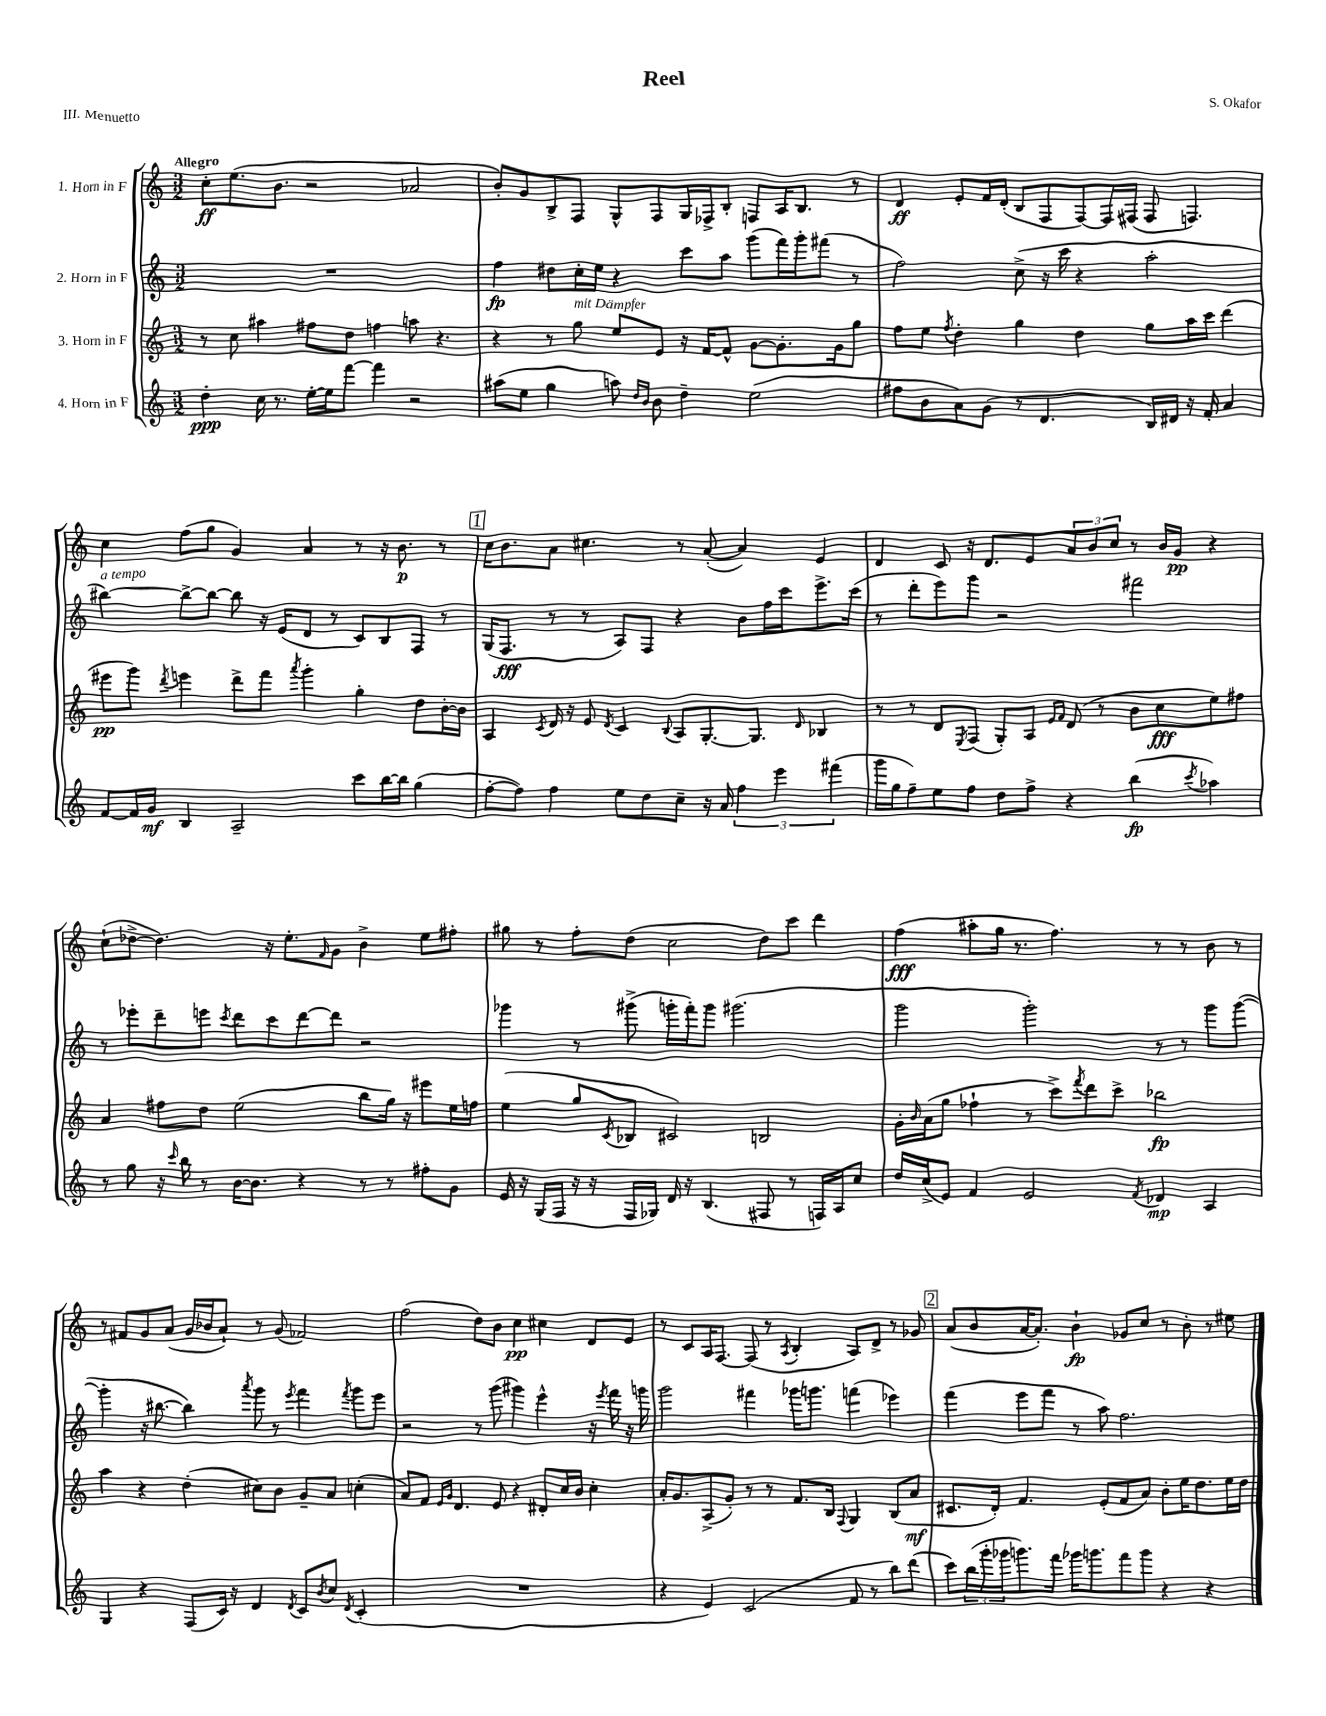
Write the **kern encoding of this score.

**kern	**dynam	**kern	**dynam	**kern	**dynam	**kern	**dynam
*part4	*part4	*part3	*part3	*part2	*part2	*part1	*part1
*staff4	*staff4	*staff3	*staff3	*staff2	*staff2	*staff1	*staff1
*I"4. Horn in F	*	*I"3. Horn in F	*	*I"2. Horn in F	*	*I"1. Horn in F	*
*clefG2	*	*clefG2	*	*clefG2	*	*clefG2	*
*k[]	*	*k[]	*	*k[]	*	*k[]	*
*M3/2	*	*M3/2	*	*M3/2	*	*M3/2	*
=1	=1	=1	=1	=1	=1	=1	=1
!	!	!	!	!	!	!LO:TX:a:B:t=Allegro	!
4dd'\	ppp	8r	.	1.r	.	8cc'\L	ff
.	.	8cc\	.	.	.	(8.ee\	.
16cc\	.	4aa#X\	.	.	.	.	.
8.r	.	.	.	.	.	8.b\J	.
[16ee'\LL	.	8ff#X\L	.	.	.	2r	.
16ee\J]	.	.	.	.	.	.	.
[8fff\J	.	8dd\J	.	.	.	.	.
4fff\]	.	4ffn\	.	.	.	.	.
2r	.	8aan\	.	.	.	2a-X/	.
.	.	4.r	.	.	.	.	.
=2	=2	=2	=2	=2	=2	=2	=2
(8aa#X\L	.	4r	.	4ff\	fp	8b'/L)	.
8ee\J	.	.	.	.	.	8g/	.
4gg\	.	8r	.	8dd#X\L	.	8B^/	.
!	!	!LO:TX:a:i:t=mit Dämpfer	!	!	!	!	!
.	.	8gg\	.	16cc'\L	.	8F/J	.
.	.	.	.	16ee\JJ	.	.	.
8aan\)	.	8ee/L	.	4r	.	8G^^/L	.
16qqdd/LL	.	.	.	.	.	.	.
16qqb/JJ	.	.	.	.	.	.	.
8b\	.	8e/J	.	.	.	8F/	.
4dd~\	.	16r	.	8ccc\L	.	16G/L	.
.	.	[16f/KL	.	.	.	16F-X^/J	.
.	.	8f^^/J]	.	8aa\J	.	8B'/J	.
(2ee\	.	[8g\L	.	(8ggg\L	.	8Fn/L	.
.	.	8.g'\]	.	16fff\L)	.	16A/K	.
.	.	.	.	16ggg'\J	.	8.B/J	.
.	.	.	.	(8fff#X\J	.	.	.
.	.	16g\k	.	.	.	.	.
.	.	8gg\J	.	8r	.	8r	.
=3	=3	=3	=3	=3	=3	=3	=3
8ff#X\L	.	8ff\L	.	2ff\)	.	4d/	ff
8b\	.	8ee\J	.	.	.	.	.
.	.	8qff/	.	.	.	.	.
8a\)	.	4dd'\	.	.	.	8e'/L	.
(8g\J	.	.	.	.	.	16f/L	.
.	.	.	.	.	.	(16d'/JJ	.
8r	.	4gg\	.	(8cc^\	.	8B/L	.
4.d/	.	.	.	16r	.	8F/	.
.	.	.	.	16ccc\	.	.	.
.	.	4dd\	.	4r	.	[8F/)	.
.	.	.	.	.	.	16F/L]	.
.	.	.	.	.	.	(16F#X/JJ	.
16B/LL)	.	8gg\L	.	2aa'\	.	8F#/	.
16d#X/JJ	.	.	.	.	.	.	.
16r	.	16aa\L	.	.	.	4.Fn/)	.
16f'/	.	16ccc\JJ	.	.	.	.	.
4a/	.	(4ddd\	.	.	.	.	.
!!LO:LB:g=z
=4	=4	=4	=4	=4	=4	=4	=4
!	!	!	!	!LO:TX:a:i:t=a tempo	!	!	!
[8f/L	.	8eee#X\L	pp	[4bb#X\)	.	4cc\	.
16f/L]	.	8ggg\J)	.	.	.	.	.
16g/JJ	mf	.	.	.	.	.	.
.	.	8qddd/	.	.	.	.	.
4B/	.	4eeen\	.	8bb#^\L_	.	(8ff\L	.
.	.	.	.	8bb#\J_	.	8gg\J	.
2A~/	.	8ddd^\L	.	8bb#\]	.	4g/)	.
.	.	8fff\J	.	16r	.	.	.
.	.	.	.	(16e/KL	.	.	.
.	.	8qaaa/	.	.	.	.	.
.	.	4ggg'\	.	8d/J	.	4a/	.
.	.	.	.	8r	.	.	.
8ccc\L	.	4gg'\	.	8c/L)	.	8r	.
[16bb\L	.	.	.	8B/	.	16r	.
16bb\JJ]	.	.	.	.	.	8.b\	p
(4gg\	.	8dd\L	.	8F/J	.	.	.
.	.	[16b'\L	.	8r	.	8r	.
.	.	16b\JJ]	.	.	.	.	.
!!LO:REH:place=s1:t=1
=5	=5	=5	=5	=5	=5	=5	=5
[8ff'\L	.	4A/	.	(16G/KL	.	16cc\KL	.
.	.	.	.	8.F/J	fff	8.b\	.
8ff\J])	.	.	.	.	.	.	.
.	.	8qc/	.	.	.	.	.
4ff\	.	16d/	.	8r	.	8a\J	.
.	.	16r	.	.	.	.	.
.	.	8e/	.	8r	.	4.cc#X\	.
.	.	8qd/	.	.	.	.	.
8ee\L	.	4c/	.	8A/L)	.	.	.
8dd\	.	.	.	8F/J	.	.	.
.	.	8qqB/	.	.	.	.	.
8cc~\J	.	8A/L	.	4r	.	8r	.
16r	.	[8.G'/	.	.	.	([8a'/	.
16a/	.	.	.	.	.	.	.
6ff\	.	.	.	8b\L	.	4a/])	.
.	.	8.G/J]	.	.	.	.	.
.	.	.	.	16ff\L	.	.	.
6eee\	.	.	.	.	.	.	.
.	.	.	.	16ccc\J	.	.	.
.	.	16qqd/	.	.	.	.	.
.	.	4B-X/	.	8.eee^\	.	4e/	.
(6fff#X\	.	.	.	.	.	.	.
.	.	.	.	(16ccc\Jk	.	.	.
=6	=6	=6	=6	=6	=6	=6	=6
16ggg\LL	.	8r	.	8r	.	4d/	.
16gg\J	.	.	.	.	.	.	.
8ff~\)	.	8r	.	8ddd'\L	.	.	.
8ee\	.	8d/L	.	8eee\)	.	8c/	.
.	.	8qE/	.	.	.	.	.
8ff\J	.	(8F/J	.	8ggg\J	.	16r	.
.	.	.	.	.	.	8.d/L	.
8dd\L	.	8G'/L)	.	2r	.	.	.
8ff^\J	.	8A/J	.	.	.	8e/	.
.	.	16qqe/LL	.	.	.	.	.
.	.	16qqf/JJ	.	.	.	.	.
4r	.	(8d/	.	.	.	12a/	.
.	.	.	.	.	.	12b/	.
.	.	8r	.	.	.	.	.
.	.	.	.	.	.	12cc/J	.
(4bb\	fp	8b\L	.	2fff#X\	.	8r	.
.	.	8cc\	fff	.	.	16b/LL	.
.	.	.	.	.	.	16g/JJ	pp
8qccc/	.	.	.	.	.	.	.
4aa-X\)	.	8ee\)	.	.	.	4r	.
.	.	8ff#X\J	.	.	.	.	.
!!LO:LB:g=z
=7	=7	=7	=7	=7	=7	=7	=7
8r	.	4a/	.	8r	.	(8cc`\L	.
8gg\	.	.	.	8eee-X'\L	.	[8dd-X^\J	.
16r	.	8ff#X\L	.	8ddd~\	.	4.dd-\])	.
16qqccc/	.	.	.	.	.	.	.
16bb\	.	.	.	.	.	.	.
8r	.	8dd\J	.	8eeen\J	.	.	.
.	.	.	.	8qccc/	.	.	.
[16b\KL	.	(2ee\	.	8ddd\L	.	.	.
8.b\J]	.	.	.	.	.	.	.
.	.	.	.	8ccc\	.	16r	.
.	.	.	.	.	.	8.ee'\L	.
4r	.	.	.	[8ddd\	.	.	.
.	.	.	.	.	.	16qqf/	.
.	.	.	.	8ddd\J]	.	8g\J	.
8r	.	8bb\L	.	2r	.	4b^\	.
8r	.	16gg\Jk)	.	.	.	.	.
.	.	16r	.	.	.	.	.
8ff#X'\L	.	8eee#X\L	.	.	.	8ee\L	.
8g\J	.	16ee\L	.	.	.	8ff#X'\J	.
.	.	16ffn\JJ	.	.	.	.	.
=8	=8	=8	=8	=8	=8	=8	=8
16e/	.	(4ee\	.	4ggg-X\	.	8gg#X\	.
16r	.	.	.	.	.	.	.
(16G/LL	.	.	.	.	.	8r	.
16F/JJ	.	.	.	.	.	.	.
16r	.	8gg/L	.	8r	.	8ff'\L	.
16r	.	.	.	.	.	.	.
.	.	8qc/	.	.	.	.	.
16F/LL	.	8B-X/J	.	(8ggg#X^\	.	(8dd\J	.
16G-X/JJ)	.	.	.	.	.	.	.
16d/	.	2c#X/)	.	16gggn'\LL	.	2cc\	.
16r	.	.	.	16fff'\J)	.	.	.
(4.B/	.	.	.	8ggg\J	.	.	.
.	.	.	.	(2.ggg#X\	.	.	.
8F#X/	.	2Bn/	.	.	.	8dd\L)	.
8r	.	.	.	.	.	8ccc\J	.
16Fn/LL)	.	.	.	.	.	4ddd\	.
16A/J	.	.	.	.	.	.	.
8cc/J	.	.	.	.	.	.	.
=9	=9	=9	=9	=9	=9	=9	=9
16dd/LL	.	16g'\LL	.	2ggg\	.	(4ff\	fff
.	.	16qqb/	.	.	.	.	.
(16cc^/J	.	(16a\J	.	.	.	.	.
8e/J)	.	8gg\J	.	.	.	.	.
4f/	.	4ff-X`\	.	.	.	8aa#X'\L	.
.	.	.	.	.	.	16gg\Jk	.
.	.	.	.	.	.	8.r	.
2e/	.	8r	.	2ggg'\)	.	.	.
.	.	8ccc^\L)	.	.	.	4.ff\)	.
.	.	8qfff/	.	.	.	.	.
.	.	8ddd\	.	.	.	.	.
.	.	8ccc^\J	.	.	.	.	.
8qf/	.	.	.	.	.	.	.
4d-X/	mp	2bb-X\	fp	8r	.	8r	.
.	.	.	.	8r	.	8r	.
4A/	.	.	.	8ggg\L	.	8b\	.
.	.	.	.	([8ggg\J	.	8r	.
!!LO:LB:g=z
=10	=10	=10	=10	=10	=10	=10	=10
4G/	.	4aa\	.	4ggg'\]	.	8r	.
.	.	.	.	.	.	8f#X/L	.
4r	.	4r	.	16r	.	8g/	.
.	.	.	.	[8.bb#X\	.	.	.
.	.	.	.	.	.	(8a/J	.
(8F/L	.	(4dd'\	.	4bb#\])	.	16g/LL	.
.	.	.	.	.	.	16b-X/J	.
16c/Jk)	.	.	.	.	.	8a`/J)	.
16r	.	.	.	.	.	.	.
.	.	.	.	8qaaa/	.	.	.
4d/	.	8cc#X\L)	.	8ggg\	.	8r	.
.	.	8b\J	.	8r	.	(8g/	.
8qd/	.	.	.	8qeee/	.	.	.
8c/L	.	8g~/L	.	4fff\	.	2f-X/)	.
8qb/	.	.	.	.	.	.	.
8cc/J	.	8a/J	.	.	.	.	.
8qd/	.	.	.	8qfff/	.	.	.
(4c'/	.	(4ccn'\	.	8ggg\L	.	.	.
.	.	.	.	8eee\J	.	.	.
=11	=11	=11	=11	=11	=11	=11	=11
1.r	.	8a/L)	.	2r	.	(2ff\	.
.	.	8f/J	.	.	.	.	.
.	.	16qqe/LL	.	.	.	.	.
.	.	16qqg/JJ	.	.	.	.	.
.	.	4.d/	.	.	.	.	.
.	.	.	.	8r	.	8dd\L)	.
.	.	8e/	.	(8ggg\	.	8b\J	.
.	.	4r	.	4ggg#X\)	.	4cc\	pp
.	.	8d#X'/L	.	4eee^^\	.	4cc#X\	.
.	.	16cc/L	.	.	.	.	.
.	.	16b/JJ	.	.	.	.	.
.	.	4cc'\	.	16r	.	8d/L	.
.	.	.	.	8qeee/	.	.	.
.	.	.	.	16fff\	.	.	.
.	.	.	.	16r	.	8e/J	.
.	.	.	.	16gggn\	.	.	.
=12	=12	=12	=12	=12	=12	=12	=12
4r	.	16a'/KL	.	2ggg\	.	8r	.
.	.	8.g/	.	.	.	.	.
.	.	.	.	.	.	8c/L	.
4e/)	.	(8A^/	.	.	.	16A/K	.
.	.	.	.	.	.	[8.F/J	.
.	.	8g'/J)	.	.	.	.	.
(2c/	.	8r	.	4fff#X\	.	(8F/]	.
.	.	8r	.	.	.	8r	.
.	.	.	.	.	.	8qA/	.
.	.	8.f/L	.	16ggg-X\KL	.	4B'/	.
.	.	.	.	8.gggn\J	.	.	.
.	.	16B/Jk	.	.	.	.	.
.	.	8qqF/	.	.	.	.	.
8f/	.	4G/	.	(4fffn\	.	8A/L)	.
8r	.	.	.	.	.	8d^/J	.
8bb\L)	.	(8B/L	.	4eee-X\)	.	8r	.
(8ddd\J	.	8a/J	mf	.	.	8g-X/	.
!!LO:REH:place=s1:t=2
=13	=13	=13	=13	=13	=13	=13	=13
8ccc\L)	.	8.c#X/L	.	(4fff\	.	(8a/L	.
(24bb\L	.	.	.	.	.	8b/	.
24ggg'\	.	.	.	.	.	.	.
.	.	16d'/Jk)	.	.	.	.	.
24ggg-X\J	.	.	.	.	.	.	.
8.gggn\)	.	4.f/	.	8eee\L	.	[16a/K	.
.	.	.	.	.	.	8.a'/J])	.
.	.	.	.	8fff\J	.	.	.
16fff\Jk	.	.	.	.	.	.	.
16ggg-X\KL	.	.	.	8r	.	4b`\	fp
8.gggn\	.	.	.	.	.	.	.
.	.	(8e'/L	.	8aa\)	.	.	.
8fff\	.	8f/	.	2.ff\	.	8g-X/L	.
8ggg\J	.	8a/J)	.	.	.	8cc/J	.
4r	.	8b'\L	.	.	.	8r	.
.	.	16ee\K	.	.	.	8b'\	.
.	.	8.dd\	.	.	.	.	.
4r	.	.	.	.	.	8r	.
.	.	16ee\L	.	.	.	8ee#X\	.
.	.	16dd\JJ	.	.	.	.	.
==	==	==	==	==	==	==	==
*-	*-	*-	*-	*-	*-	*-	*-
